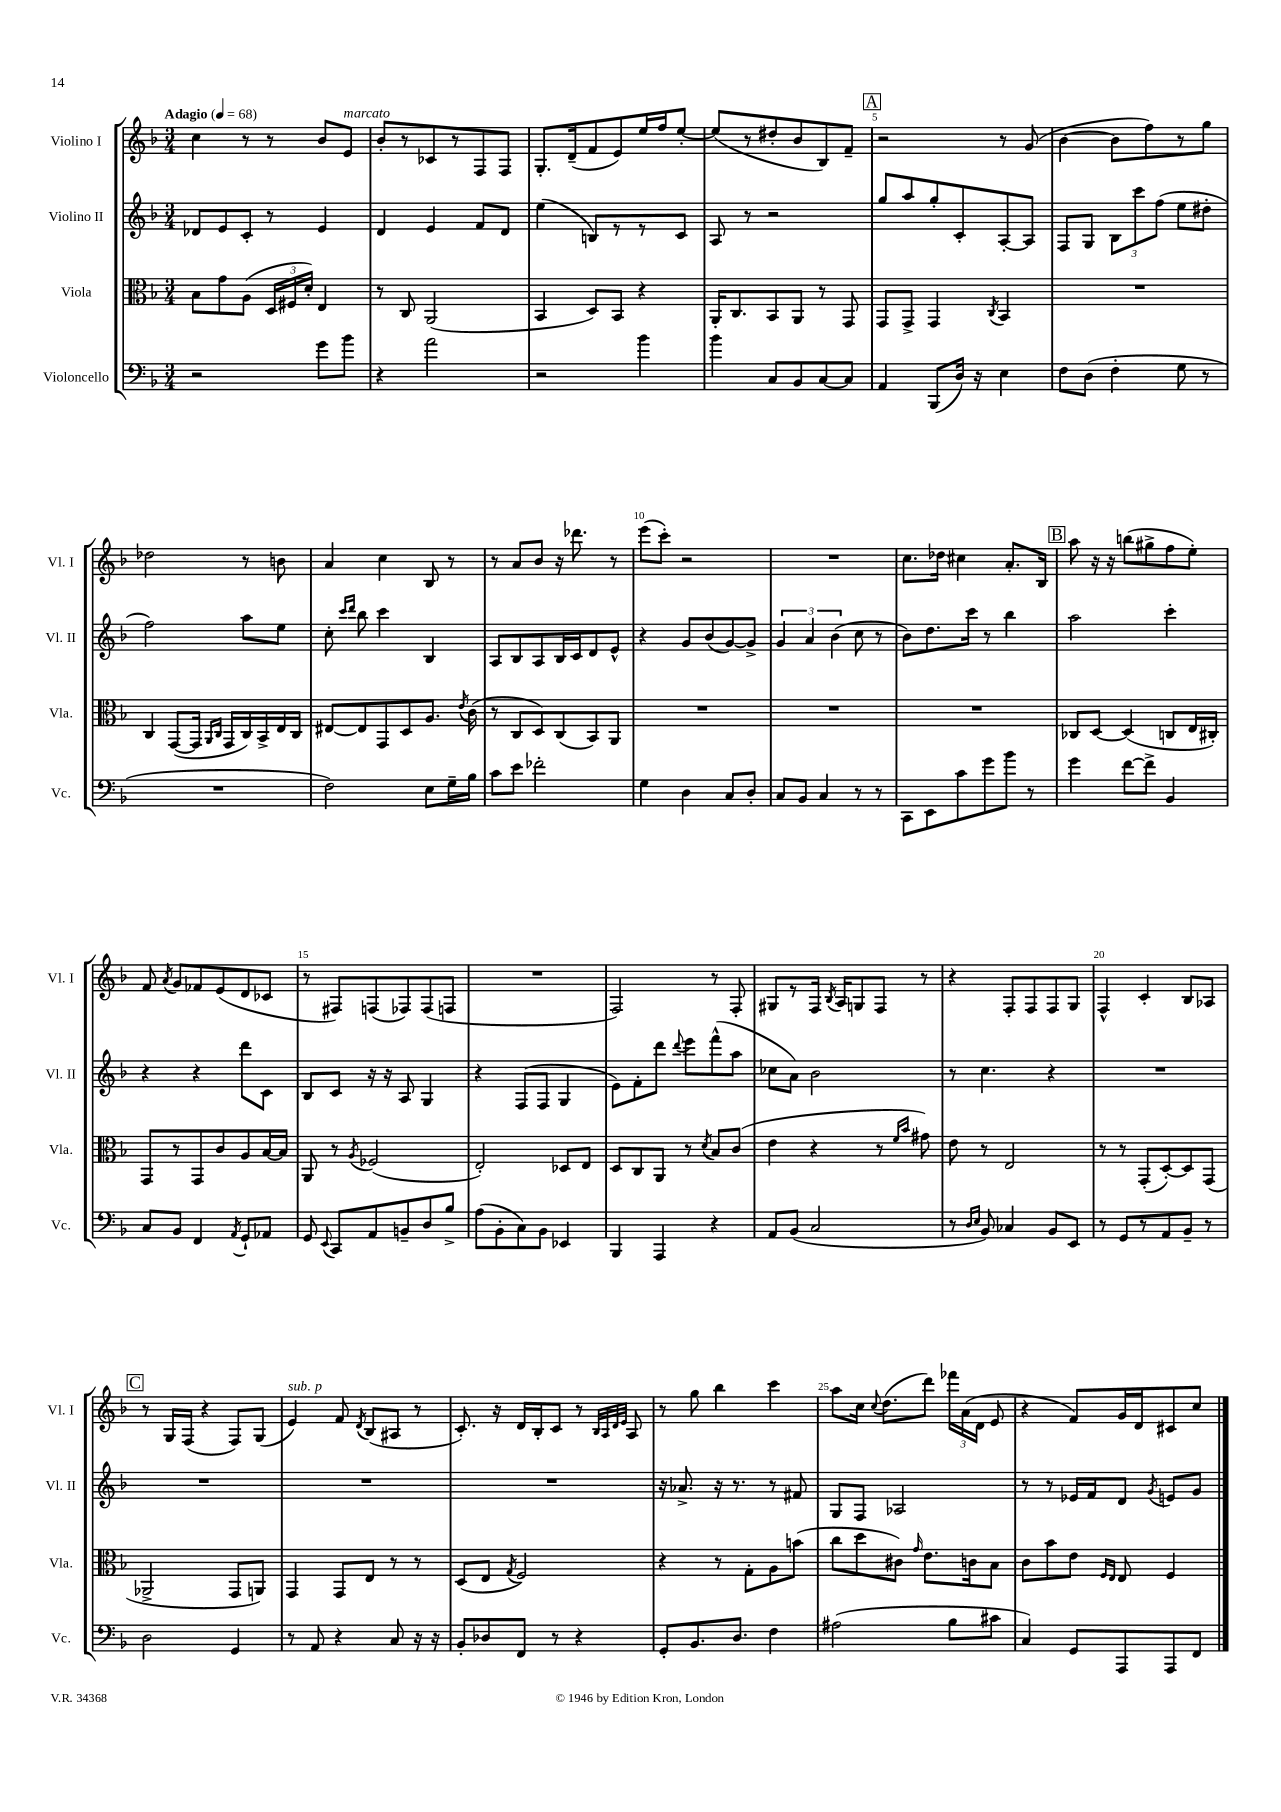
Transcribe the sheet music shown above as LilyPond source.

<<
\new StaffGroup <<
\new Staff = "s0" \with { instrumentName = "Violino I" shortInstrumentName = "Vl. I" } {
    \clef treble \key f \major \numericTimeSignature \time 3/4 \tempo "Adagio" 4 = 68
    \autoBeamOff c''4 r8 r8 bes'8[ e'8]^\markup { \italic "marcato" } |
    bes'8[-. r8 ces'8 r8 f8 f8] |
    g8.[-. d'16--( f'8 e'8) e''16 f''16 e''8]~-. |
    e''8[( r8 dis''8-. bes'8 bes8) f'8]-- |
    \mark \markup { \box "A" } r2 r8 g'8( |
    bes'4~ bes'8[ f''8) r8 g''8] |
    des''2 r8 b'8 |
    a'4 c''4 bes8 r8 |
    r8 a'8[ bes'8] r16 des'''8. r8 |
    e'''8[( c'''8]-.) r2 |
    R2. |
    c''8.[ des''16] cis''4 a'8.[-. bes16] |
    \mark \markup { \box "B" } a''8 r16 r16 b''8[( gis''8-> f''8 e''8]-.) |
    f'8 \acciaccatura { a'8 } g'8[ fes'8 e'8( d'8 ces'8] |
    r8 fis8[) f8( fes8) fes8( f8] |
    R2. |
    f2) r8 f8-. |
    gis8[ r8 f16] \acciaccatura { bes8 } a16[ g8 f8] r8 |
    r4 f8[-. f8 f8 g8] |
    f4-^ c'4-. bes8[ aes8] |
    \mark \markup { \box "C" } r8 g16[ f16]( r4 f8[) g8]( |
    e'4^\markup { \italic "sub. p" }) f'8 \acciaccatura { d'8 } bes8[( ais8] r8 |
    c'8.-.) r16 d'16[ bes16-. c'8] r8 \grace { bes32[ a32 d'32 e'32] } a8 |
    r8 g''8 bes''4 c'''4 |
    a''8[ c''16] \appoggiatura { c''8 } d''8.[( d'''8]) \tuplet 3/2 { fes'''16[ a'16( d'16] } e'8 |
    r4 f'8[) g'16 d'16 cis'8 c''8] \bar "|." |
}
\new Staff = "s1" \with { instrumentName = "Violino II" shortInstrumentName = "Vl. II" } {
    \clef treble \key f \major \numericTimeSignature \time 3/4
    \autoBeamOff des'8[ e'8 c'8]-. r8 e'4 |
    d'4 e'4 f'8[ d'8] |
    e''4( b8[) r8 r8 c'8] |
    a8 r8 r2 |
    \mark \markup { \box "A" } g''8[ a''8 g''8-. c'8-. a8~-. a8] |
    f8[ g8] \tuplet 3/2 { bes8[ c'''8 f''8]( } e''8[ dis''8]-. |
    f''2) a''8[ e''8] |
    c''8-. \grace { c'''16[ d'''16] } bes''8 c'''4 bes4 |
    a8[ bes8 a8 bes16 c'16 d'8 e'8]-^ |
    r4 g'8[ bes'8( g'8~) g'8]-> |
    \tuplet 3/2 { g'4 a'4 bes'4( } c''8 r8 |
    bes'8[) d''8. c'''16] r8 bes''4 |
    \mark \markup { \box "B" } a''2 c'''4-. |
    r4 r4 d'''8[ c'8] |
    bes8[ c'8] r16 r16 a8 g4 |
    r4 f8[( f8] g4 |
    e'8[) f'8-. d'''8] \appoggiatura { d'''8 } e'''8[ f'''8-^( a''8] |
    ces''8[ a'8]) bes'2 |
    r8 c''4. r4 |
    R2. |
    \mark \markup { \box "C" } R2. |
    R2. |
    R2. |
    r16 aes'8.-> r16 r8. r8 fis'8 |
    g8[ f8] aes2 |
    r8 r8 ees'16[ f'16 d'8] \acciaccatura { g'8 } e'8[ g'8] \bar "|." |
}
\new Staff = "s2" \with { instrumentName = "Viola" shortInstrumentName = "Vla." } {
    \clef alto \key f \major \numericTimeSignature \time 3/4
    \autoBeamOff bes8[ g'8 a8]( \tuplet 3/2 { d16[ fis16 d'16]-.) } e4 |
    r8 c8 a,2( |
    bes,4 d8[) bes,8] r4 |
    a,16[-. c8. bes,8 a,8] r8 g,8 |
    \mark \markup { \box "A" } g,8[ g,8]-> g,4 \acciaccatura { c8 } bes,4 |
    R2. |
    c4 g,8[~( g,16] \grace { a,16[ c16] } g,16[ c16) bes,16-> e16 c16] |
    eis8[~ eis8 g,8 d8 a8.] \acciaccatura { e'8 } c'16( |
    r8 c8[ d8) c8( bes,8) a,8] |
    R2. |
    R2. |
    R2. |
    \mark \markup { \box "B" } ces8[ d8]~ d4( c8[ e16 cis16]-.) |
    g,8[ r8 g,8 c'8 a8 bes16~ bes16] |
    a,8 r8 \acciaccatura { a8 } fes2( |
    e2-.) des8[ e8] |
    d8[ c8 a,8] r8 \acciaccatura { d'8 } bes8[ c'8]( |
    e'4 r4 r8 \grace { f'16[ bes'16] } gis'8) |
    e'8 r8 e2 |
    r8 r8 g,8[-.( d8~-.) d8 g,8]( |
    \mark \markup { \box "C" } aes,2-> g,8[ a,8]) |
    g,4 g,8[ e8] r8 r8 |
    d8[( e8] \acciaccatura { g8 } f2) |
    r4 r8 g8[-. a8 b'8]( |
    c''8[ d''8 cis'8]) \grace { g'16 } e'8.[ c'16 bes8] |
    c'8[ bes'8 e'8] \grace { f16[ e16] } e8 f4 \bar "|." |
}
\new Staff = "s3" \with { instrumentName = "Violoncello" shortInstrumentName = "Vc." } {
    \clef bass \key f \major \numericTimeSignature \time 3/4
    \autoBeamOff r2 g'8[ bes'8] |
    r4 a'2 |
    r2 bes'4 |
    bes'4 c8[ bes,8 c8~ c8] |
    \mark \markup { \box "A" } a,4 bes,,8[( d16]) r16 e4 |
    f8[ d8]( f4-. g8 r8 |
    R2. |
    f2) e8[ g16-- bes16] |
    c'8[ e'8] fes'2-. |
    g4 d4 c8[ d8]-. |
    c8[ bes,8] c4 r8 r8 |
    c,8[ e,8 c'8 g'8 bes'8] r8 |
    \mark \markup { \box "B" } g'4 f'8[~ f'8]-> bes,4 |
    c8[ bes,8] f,4 \acciaccatura { a,8 } g,8[-! aes,8] |
    g,8 \appoggiatura { e,8 } c,8[ a,8 b,8-- d8 bes8]-> |
    a8[( bes,8-. c8) bes,8] ees,4 |
    bes,,4 a,,4 r4 |
    a,8[ bes,8]( c2 |
    r8 \grace { d16[ e16] } bes,8) ces4 bes,8[ e,8] |
    r8 g,8[ r8 a,8 bes,8]-- r8 |
    \mark \markup { \box "C" } d2 g,4 |
    r8 a,8 r4 c8 r16 r16 |
    bes,8[-. des8 f,8] r8 r4 |
    g,8[-. bes,8. d8.] f4 |
    ais2( bes8[ cis'8] |
    c4) g,8[ a,,8 a,,8 f,8] \bar "|." |
}
>>
>>
\layout { \context { \Score \override BarNumber.break-visibility = ##(#f #t #t) barNumberVisibility = #(every-nth-bar-number-visible 5) } }
